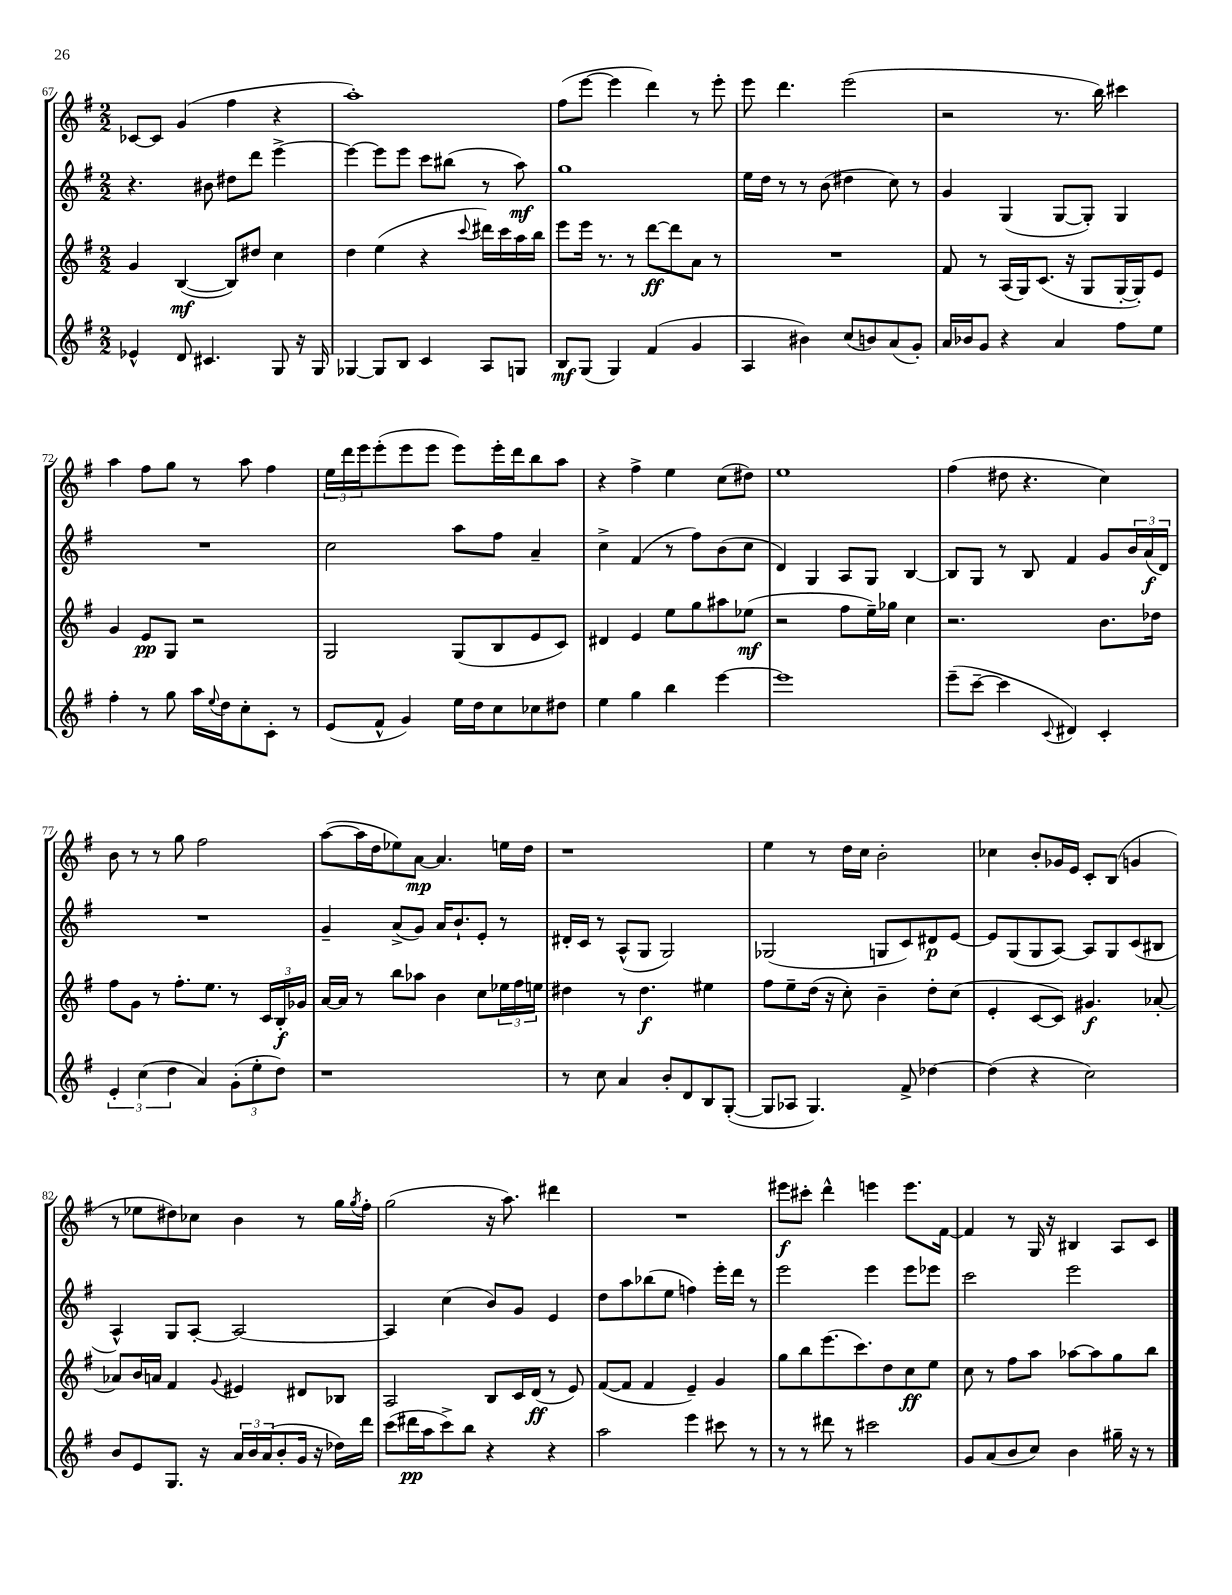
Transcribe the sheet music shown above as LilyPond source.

<<
\new StaffGroup <<
\new Staff = "s0" {
    \clef treble \key g \major \numericTimeSignature \time 2/2
    ces'8~ ces'8 g'4( fis''4 r4 |
    a''1-.) |
    fis''8( e'''8~ e'''4 d'''4) r8 e'''8-. |
    e'''8 d'''4. e'''2( |
    r2 r8. b''16) cis'''4 |
    a''4 fis''8 g''8 r8 a''8 fis''4 |
    \tuplet 3/2 { e''16 d'''16 e'''16 } e'''8-.( e'''8 e'''8 e'''8) e'''16-. d'''16 b''8 a''8 |
    r4 fis''4-> e''4 c''8( dis''8) |
    e''1 |
    fis''4( dis''8 r4. c''4) |
    b'8 r8 r8 g''8 fis''2 |
    a''8~( a''16 d''16 ees''8) a'8~\mp a'4. e''16 d''16 |
    r1 |
    e''4 r8 d''16 c''16 b'2-. |
    ces''4 b'8-. ges'16 e'16 c'8-. b8( g'4 |
    r8 ees''8 dis''8) ces''8 b'4 r8 g''16 \acciaccatura { g''8 } fis''16-. |
    g''2( r16 a''8.) dis'''4 |
    R1 |
    eis'''8\f cis'''8-. d'''4-^ e'''4 e'''8. fis'16~ |
    fis'4 r8 g16 r16 bis4 a8 c'8 \bar "|." |
}
\new Staff = "s1" {
    \clef treble \key g \major \numericTimeSignature \time 2/2
    r4. bis'8 dis''8 d'''8 e'''4~-> |
    e'''4~ e'''8 e'''8 c'''8 bis''8( r8 a''8\mf) |
    g''1 |
    e''16 d''16 r8 r8 b'8( dis''4 c''8) r8 |
    g'4 g4( g8~ g8-.) g4 |
    R1 |
    c''2 a''8 fis''8 a'4-- |
    c''4-> fis'4( r8 fis''8) b'8( c''8 |
    d'4) g4 a8 g8 b4~ |
    b8 g8 r8 b8 fis'4 g'8 \tuplet 3/2 { b'16 a'16\f( d'16) } |
    R1 |
    g'4-- a'8->( g'8) a'16 b'8.-! e'8-. r8 |
    dis'16-. c'16 r8 a8-^( g8 g2) |
    ges2( g8 c'8) dis'8\p e'8~ |
    e'8 g8( g8 a8~) a8 g8 c'8( bis8 |
    a4-^) g8 a8~-. a2~ |
    a4 c''4( b'8) g'8 e'4 |
    d''8 a''8 bes''8( e''8 f''4) e'''16-. d'''16 r8 |
    e'''2 e'''4 e'''8 ees'''8 |
    c'''2 e'''2 \bar "|." |
}
\new Staff = "s2" {
    \clef treble \key g \major \numericTimeSignature \time 2/2
    g'4 b4~\mf( b8) dis''8 c''4 |
    d''4 e''4( r4 \appoggiatura { c'''8 } dis'''16) c'''16 a''16 b''16 |
    e'''8 e'''16 r8. r8 d'''8~\ff d'''8 a'8 r8 |
    R1 |
    fis'8 r8 a16( g16) c'8.( r16 g8 g16~-. g16-.) e'8 |
    g'4 e'8\pp g8 r2 |
    g2 g8( b8 e'8 c'8) |
    dis'4 e'4 e''8 g''8 ais''8 ees''8\mf( |
    r2 fis''8 e''16--) ges''16 c''4 |
    r2. b'8. des''16 |
    fis''8 g'8 r8 fis''8.-. e''8. r8 \tuplet 3/2 { c'16 b16-.\f ges'16 } |
    a'16~ a'16 r8 b''8 aes''8 b'4 c''8 \tuplet 3/2 { ees''16 fis''16 e''16 } |
    dis''4 r8 dis''4.\f eis''4 |
    fis''8 e''8-- d''16( r16 c''8-.) b'4-- d''8-. c''8( |
    e'4-. c'8~ c'8) gis'4.\f aes'8~-. |
    aes'8 b'16 a'16 fis'4 \appoggiatura { g'8 } eis'4 dis'8 bes8 |
    a2 b8 c'16 d'16\ff( r8 e'8) |
    fis'8~( fis'8 fis'4 e'4--) g'4 |
    g''8 b''8 e'''8.( c'''8.) d''8 c''8\ff e''8 |
    c''8 r8 fis''8 a''8 aes''8~ aes''8 g''8 b''8 \bar "|." |
}
\new Staff = "s3" {
    \clef treble \key g \major \numericTimeSignature \time 2/2
    ees'4-^ d'8 cis'4. g8 r16 g16 |
    ges4~ ges8 b8 c'4 a8 g8 |
    b8\mf g8( g4) fis'4( g'4 |
    a4 bis'4) c''8( b'8) a'8( g'8-.) |
    a'16 bes'16 g'8 r4 a'4 fis''8 e''8 |
    fis''4-. r8 g''8 a''16 \appoggiatura { e''8 } d''16 c''8-. c'8-. r8 |
    e'8( fis'8-^ g'4) e''16 d''16 c''8 ces''8 dis''8 |
    e''4 g''4 b''4 e'''4~ |
    e'''1 |
    e'''8--( c'''8~-- c'''4 \appoggiatura { c'8 } dis'4) c'4-. |
    \tuplet 3/2 { e'4-. c''4( d''4 } a'4) \tuplet 3/2 { g'8-.( e''8-. d''8) } |
    r1 |
    r8 c''8 a'4 b'8-. d'8 b8 g8~-.( |
    g8 aes8 g4.) fis'8-> des''4~ |
    des''4( r4 c''2) |
    b'8 e'8 g8. r16 \tuplet 3/2 { a'16 b'16 a'16( } b'8-. g'16 r16 des''16) d'''16 |
    c'''8( dis'''16\pp a''16 c'''8->) b''8 r4 r4 |
    a''2 e'''4 cis'''8 r8 |
    r8 r8 dis'''8 r8 cis'''2 |
    g'8 a'8( b'8 c''8) b'4 gis''16-- r16 r8 \bar "|." |
}
>>
>>
\layout { \context { \Score currentBarNumber = #67 } }
